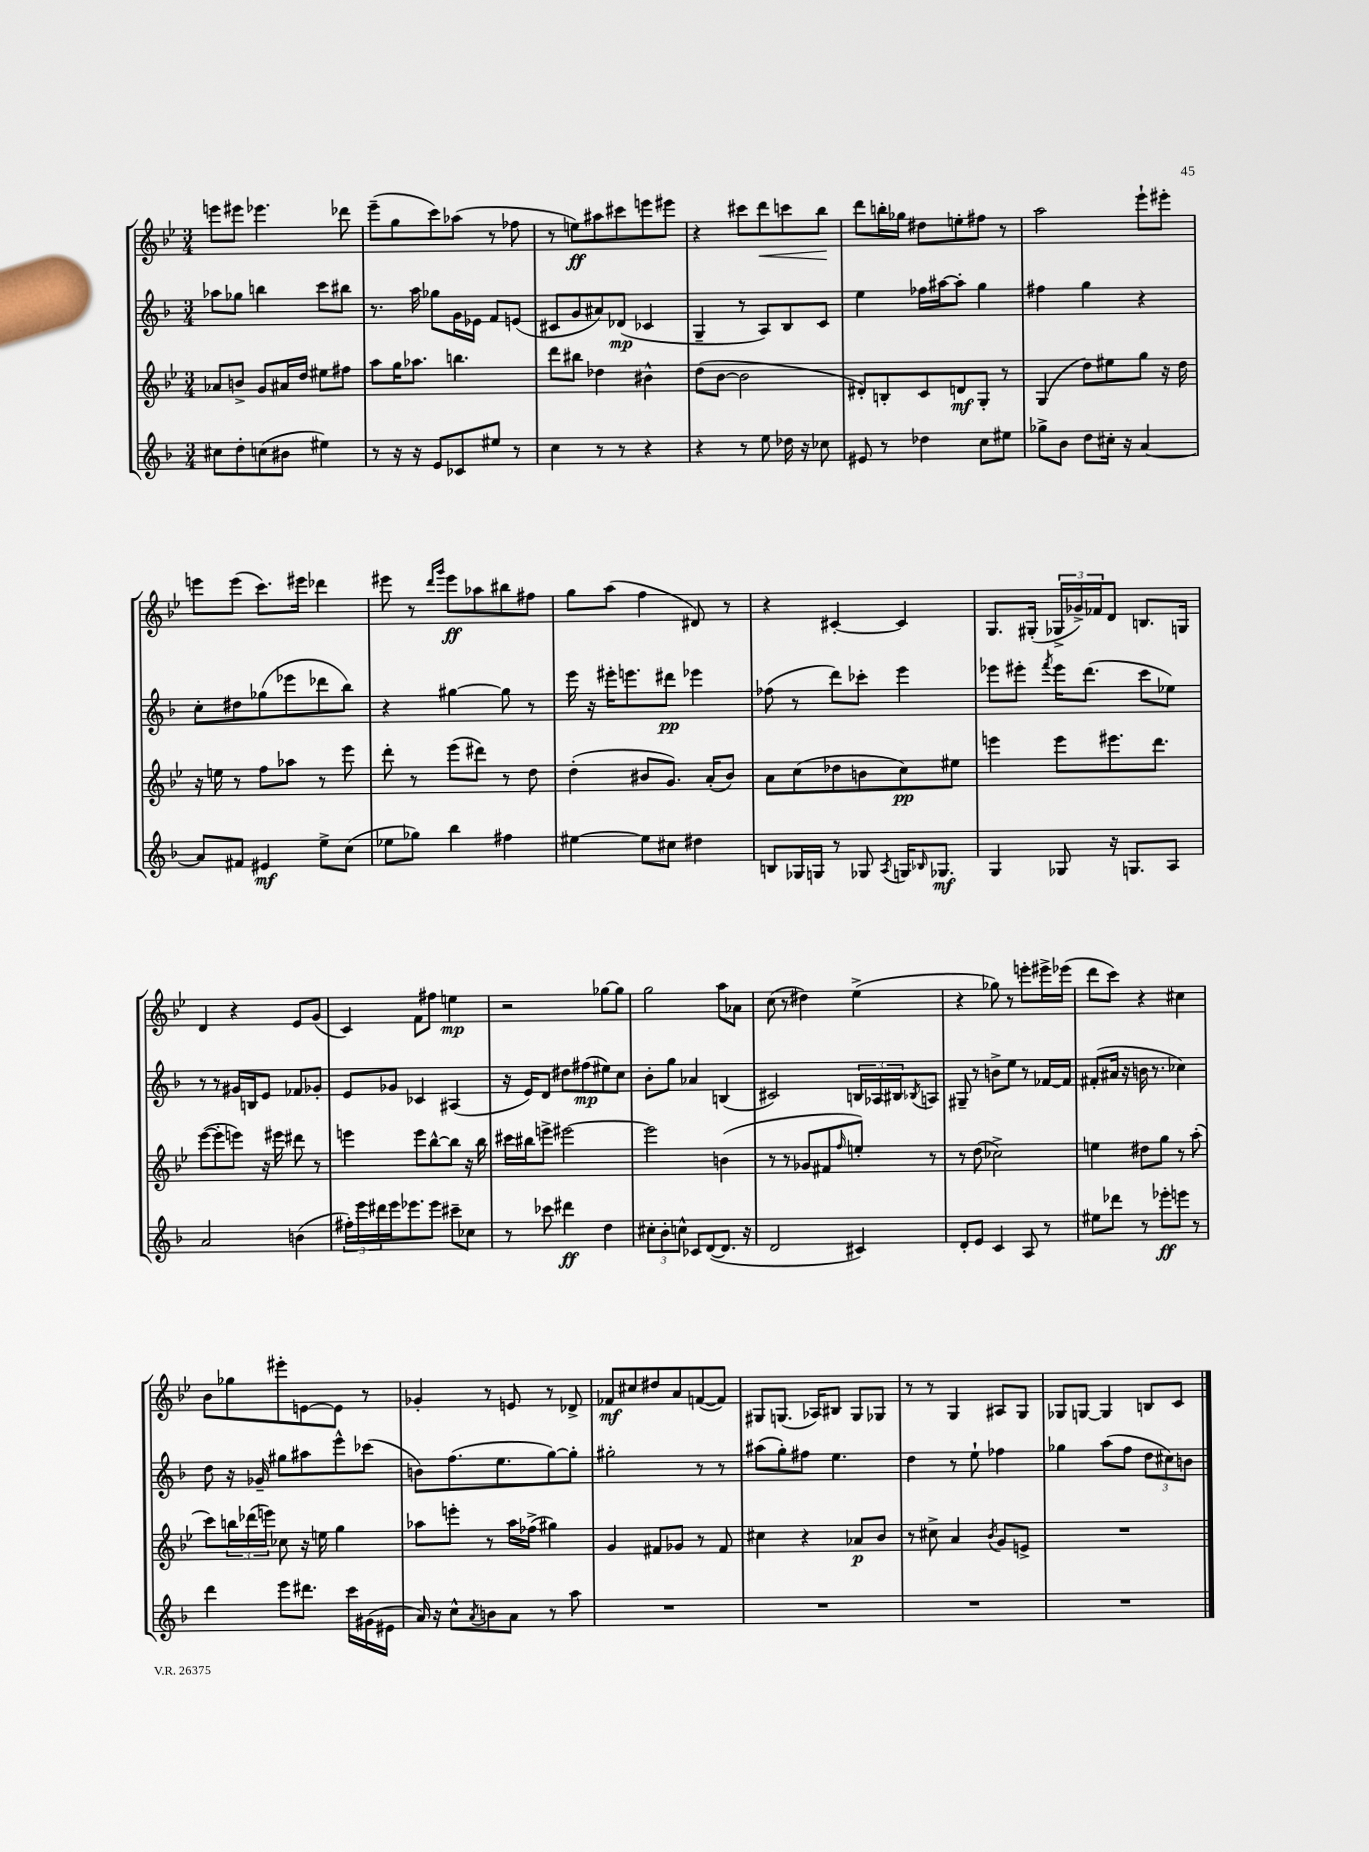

**kern	**kern	**kern	**kern
*staff4	*staff3	*staff2	*staff1
*clefG2	*clefG2	*clefG2	*clefG2
*k[b-]	*k[b-e-]	*k[b-]	*k[b-e-]
*M3/4	*M3/4	*M3/4	*M3/4
8cc#	8a-	8aa-	8eee
8dd'	8b^	8gg-	8eee#
(8cc	8g	4bb	4.eee-
8b#	16a#	.	.
.	16dd	.	.
4ee#)	8ee#	8ccc	.
.	8ff#	8bb#	8ddd-
=	=	=	=
8r	8aa	8.r	(8eee-~
16r	16gg	.	8gg
16r	8.aa-	16aa	.
8e	.	8gg-	8ccc)
8c-	4.bb	16g	(8aa-
.	.	16e-	.
8ee#	.	8f	8r
8r	.	(8e	8ff-
=	=	=	=
4cc	8ddd	8c#	8r
.	8bb#	8g	8ee)
8r	4dd-	8a#)	8aa#
8r	.	(8d-	8ccc#
4r	4b#^^	4c-	8eee
.	.	.	8eee#
=	=	=	=
4r	(8dd	4G~	4r
.	[8b-	.	.
8r	2b-]	8r	8ccc#
8ee	.	8A)	8ddd
16dd-	.	8B-	8ccc
16r	.	.	.
8cc-	.	8c	8bb-
=	=	=	=
8e#	8d#')	4ee	8ddd
8r	8B'	.	16bb'
.	.	.	16gg-
4dd-	8c	16ff-	8dd#
.	.	[16aa#	.
.	8d	8aa#']	8ee'
8cc	8G'	4gg	8ff#
8ee#	8r	.	8r
=	=	=	=
8gg-^	(4G	4ff#	2aa
8b-	.	.	.
8dd	8dd)	4gg	.
16cc#'	8ee#	.	.
16r	.	.	.
[4a	8gg	4r	8eee-`
.	16r	.	8eee#'
.	16dd	.	.
=	=	=	=
8a]	16r	8cc'	8eee
.	16ee	.	.
8f#	8r	8dd#	(8eee
4e#	8ff	(8gg-	8.ccc)
.	8aa-	8eee-	.
.	.	.	16eee#
8ee^	8r	8ddd-	4ddd-
(8cc	8eee-	8bb-)	.
=	=	=	=
8ee-	8ddd'	4r	8eee#
8gg-)	8r	.	8r
.	.	.	16qqddd
.	.	.	16qqggg
4bb-	(8eee-	[4gg#	8eee#
.	8ddd#)	.	8aa-
4ff#	8r	8gg#]	8bb#
.	8dd	8r	8ff#
=	=	=	=
[4ee#	(4dd'	16eee	8gg
.	.	16r	.
.	.	16eee#'	(8aa
.	.	8.eee	.
8ee#]	8b#	.	4ff
8cc#	8.g)	8ddd#	.
4dd#	.	4eee-	8d#)
.	(16a'	.	.
.	8b#)	.	8r
=	=	=	=
8B	8a	(8ff-	4r
16G-	(8cc	8r	.
16G	.	.	.
8r	8dd-	8ddd)	[4c#'
8G-	8b	8ccc-'	.
8qA	.	.	.
16G	8cc)	4eee	4c#]
16qqB-	.	.	.
8.G-	.	.	.
.	8ee#	.	.
=	=	=	=
4G	4eee	8eee-	8.G
.	.	8eee#'	.
.	.	.	(16G#'
.	.	8qfff	.
8G-	8eee	16eee#	24G-^
.	.	.	24g-^)
.	.	(8.ddd	.
.	.	.	24f-
16r	8.eee#	.	8d
8.G	.	.	.
.	.	8ccc	8.B
.	8.ddd	.	.
8A	.	8ee-)	.
.	.	.	16G
=	=	=	=
2a	([8eee-	8r	4d
.	8eee-']	8r	.
.	8eee)	16g#	4r
.	.	16B	.
.	16r	8e	.
.	16eee#	.	.
(4b	8ddd#	8f-	8e-
.	8r	8g-'	(8g
=	=	=	=
24ff#')	4eee	8e	4c)
24eee	.	.	.
24ddd#	.	.	.
16eee	.	8g-	.
8.eee-	.	.	.
.	8eee	4c-	8f
8eee-	[8bb-^^	.	8ff#
8ccc#~	8bb-]	(4A#	4ee
8cc-	16r	.	.
.	16bb-	.	.
=	=	=	=
8r	16ccc#	16r	2r
.	16bb#	16e)	.
8ccc-	8eee^	8d	.
4ddd#	[2eee#	8dd#	.
.	.	(8ff#	.
4dd	.	8ee#)	[8gg-
.	.	8cc	8gg-]
=	=	=	=
12cc#'	2eee#]	8b-'	2gg
12b-'	.	.	.
.	.	8gg	.
12cc^^	.	.	.
8c-	.	4a-	.
([8d	.	.	.
8.d]	(4b	(4B	8aa
.	.	.	8a-
16r	.	.	.
=	=	=	=
2d	8r	2c#)	(8cc
.	8r	.	8r
.	8g-	.	4dd#)
.	8f#	.	.
.	16qqff	.	.
4c#)	8ee')	24B	(4ee-^
.	.	24A-	.
.	.	24B#	.
.	.	8qB-	.
.	8r	8A	.
=	=	=	=
8d'	8r	8G#~	4r
8e	(8dd	8r	.
4c	2cc-^)	8b^	8gg-)
.	.	8ee	8r
8A	.	8r	8eee'
8r	.	[16f-	16eee#^
.	.	16f-]	(16eee-
=	=	=	=
8ee#	4ee	(8f#'	8ddd
8ddd-	.	16a#	8ccc)
.	.	16r	.
8r	8dd#	16b	4r
.	.	8.r	.
8eee-'	8gg	.	.
8eee	8r	4cc-)	4cc#
8r	(8aa'	.	.
=	=	=	=
4ddd	8ccc)	8dd	8b-
.	24bb	16r	8gg-
.	(24ddd-	.	.
.	.	16g-~	.
.	24eee)	.	.
8eee	8cc-	8gg#	8eee#'
8.ddd#	16r	8aa#	[8e
.	16ee	.	.
.	4gg	8eee^^	8e]
16ccc	.	.	.
(16g#	.	(8ccc-	8r
16e#	.	.	.
=	=	=	=
16a)	8aa-	8b)	4g-'
16r	.	.	.
8cc^^	8eee'	(8.ff	.
8qa	.	.	.
8b	8r	.	8r
.	.	8.ee	.
8a	16aa-	.	8e
.	(16ff-^	.	.
8r	4gg#)	[8gg)	8r
8aa	.	8gg']	8d-^
=	=	=	=
2.r	4g	2gg#'	8f-
.	.	.	8cc#
.	8f#	.	8dd#
.	8g-	.	8a
.	8r	8r	([8f
.	8f#	8r	8f])
=	=	=	=
2.r	4cc#	(8aa#	8G#
.	.	8gg')	(8.G
.	4r	8ff#	.
.	.	.	16A-)
.	.	4.ee	8B#
.	8a-	.	8G
.	8b-	.	8G-
=	=	=	=
2.r	8r	4dd	8r
.	8cc#^	.	8r
.	4a	8r	4G
.	.	8ee`	.
.	8qb-	.	.
.	8g	4ff-	8A#
.	8e^	.	8G
=	=	=	=
2.r	2.r	4gg-	8G-
.	.	.	[8G
.	.	(8aa	4G]
.	.	8ff	.
.	.	12dd	8B
.	.	12cc#)	.
.	.	.	8c
.	.	12b	.
==	==	==	==
*-	*-	*-	*-
